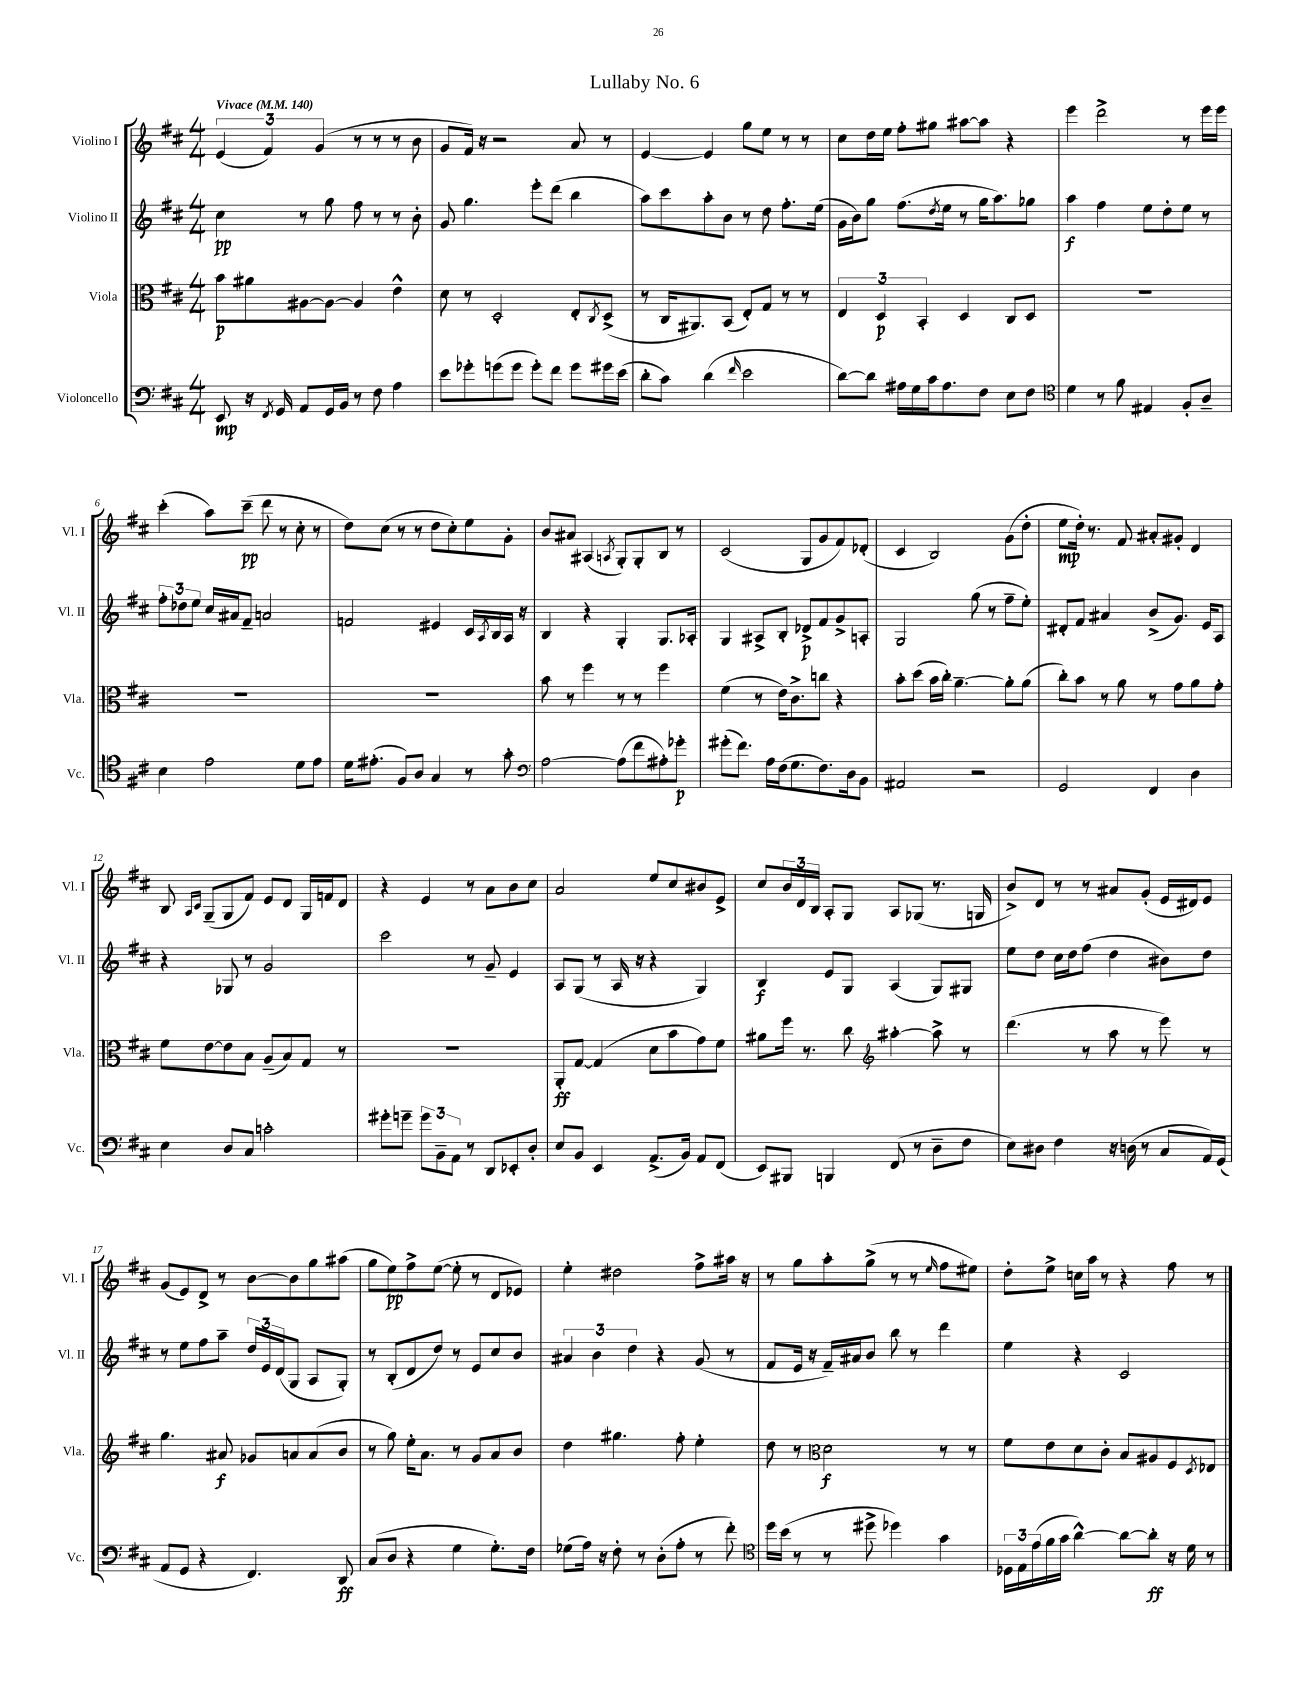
\header { title = "Lullaby No. 6" }
<<
\new StaffGroup <<
\new Staff = "s0" \with { instrumentName = "Violino I" shortInstrumentName = "Vl. I" } {
    \clef treble \key d \major \numericTimeSignature \time 4/4 \tempo "Vivace" 4 = 140
    \tuplet 3/2 { e'4( fis'4) g'4( } r8 r8 r8 b'8 |
    g'8 fis'16) r16 r2 a'8 r8 |
    e'4~ e'4 g''8 e''8 r8 r8 |
    cis''8 d''16 e''16 fis''8-. gis''8 ais''8~ ais''8 r4 |
    e'''4 d'''2-> r8 e'''16 e'''16 |
    cis'''4-.( a''8) cis'''8--\pp( d'''8 r8 cis''8-. r8 |
    d''8) cis''8( r8 r8 d''8 cis''8-.) e''8 g'8-. |
    b'8 ais'8 ais4( \acciaccatura { a8 } g8-.) g8-. b8 r8 |
    cis'2( g8 g'8 fis'8) des'8-.( |
    cis'4 b2) g'8( d''8-. |
    e''8\mp d''16-.) r8. fis'8 ais'8-. gis'8-. d'4 |
    b8 \grace { a16 cis'16 } g8--( g8 fis'8) e'8 d'8 g16 f'16 d'8 |
    r4 e'4 r8 a'8 b'8 cis''8 |
    a'2 e''8 cis''8 bis'8 e'8-> |
    cis''8 \tuplet 3/2 { b'16 d'16 b16 } a8-. g8 a8 ges8( r8. g16 |
    b'8->) d'8 r8 r8 ais'8 g'8-.( e'16 dis'16) e'8 |
    g'8( e'8) d'8-> r8 b'8~ b'8 g''8 ais''8( |
    g''8 e''8\pp) fis''8-> e''8~( e''8-. r8 d'8 ees'8) |
    e''4-. dis''2 fis''8-> ais''16 r16 |
    r8 g''8 a''8-. g''8->( r8 r8 \grace { e''16 } fis''8 eis''8) |
    d''8-. e''8-> c''16 a''16 r8 r4 fis''8 r8 \bar "|." |
}
\new Staff = "s1" \with { instrumentName = "Violino II" shortInstrumentName = "Vl. II" } {
    \clef treble \key d \major \numericTimeSignature \time 4/4
    cis''4\pp r8 g''8 fis''8 r8 r8 b'8-. |
    g'8 g''4. e'''8-. d'''8( b''4 |
    a''8) cis'''8 a''8-. b'8 r8 d''8 fis''8.-. e''16( |
    g'16 b'16) g''8 fis''8.( \acciaccatura { d''8 } e''16 r8 g''16 a''8.) ges''8 |
    a''4\f fis''4 e''8 d''8-. e''8 r8 |
    \tuplet 3/2 { fis''8-. des''8 e''8 } cis''16 ais'16 fis'8-- a'2 |
    f'2 eis'4 cis'16 \acciaccatura { a8 } b16 a16 r16 |
    b4 r4 g4-. g8. aes16-. |
    g4 ais8-> b8-. des'8->\p fis'8 g'8-> a8-. |
    g2 g''8( r8 fis''8-- e''8-.) |
    dis'8-. fis'8 ais'4 b'8->( g'8.) e'16 a8 |
    r4 ges8 r8 g'2 |
    cis'''2 r8 g'8-- e'4 |
    a8 g8( r8 a16 r16 r4 g4) |
    b4\f e'8 g8 a4( g8) gis8 |
    e''8 d''8 cis''16 d''16 fis''8( d''4 bis'8) d''8 |
    r8 e''8 fis''8 a''8-- \tuplet 3/2 { d''16 e'16 d'16( } g8 a8 g8-.) |
    r8 b8-.( d'8 d''8) r8 e'8 cis''8 b'8 |
    \tuplet 3/2 { ais'4 b'4 d''4 } r4 g'8( r8 |
    fis'8 e'16 r16 fis'16--) ais'16 b'8 b''8 r8 d'''4 |
    e''4 r4 cis'2 \bar "|." |
}
\new Staff = "s2" \with { instrumentName = "Viola" shortInstrumentName = "Vla." } {
    \clef alto \key d \major \numericTimeSignature \time 4/4
    b'8\p ais'8 ais8~ ais8~ ais4 e'4-^ |
    d'8 r8 d2-. e8-. \acciaccatura { cis8 } d8->( |
    r8 cis16 ais,8.) b,8( e8-.) g8 r8 r8 |
    \tuplet 3/2 { e4 d4\p b,4-. } d4 cis8 d8 |
    R1 |
    R1 |
    R1 |
    b'8 r8 fis''4 r8 r8 fis''4 |
    fis'4( r8 e'16) cis'8.-> c''8 r4 |
    b'8-. d''8( b'16 cis''16-.) a'4.~-- a'8-. a'8( |
    cis''8-.) b'8 r8 a'8 r8 g'8 a'8 g'8-. |
    fis'8 e'8~ e'8 b8 a8--( b8) g8 r8 |
    R1 |
    a,8-.\ff g8~ g4( d'8 b'8 g'8) fis'8 |
    ais'8 fis''16 r8. cis''8 \clef treble ais''4~-. ais''8-> r8 |
    d'''4.( r8 a''8 r8 e'''8) r8 |
    g''4. ais'8\f ges'8 a'8 a'8( b'8 |
    r8 g''8) e''16-. a'8. r8 g'8 a'8 b'8 |
    d''4 gis''4. fis''8-. e''4-. |
    d''8 r8 \clef alto d'2\f r8 r8 |
    fis'8 e'8 d'8 cis'8-. b8 ais8 fis8 \acciaccatura { d8 } ees8 \bar "|." |
}
\new Staff = "s3" \with { instrumentName = "Violoncello" shortInstrumentName = "Vc." } {
    \clef bass \key d \major \numericTimeSignature \time 4/4
    e,8\mp r16 \acciaccatura { fis,8 } g,16 a,8 g,16 b,16 r8 fis8 a4 |
    e'8 ges'8-. g'8( g'8 g'8-.) fis'8 g'8 gis'16 e'16( |
    d'8-. cis'8) d'4( \grace { fis'16 } e'2 |
    d'8~) d'8 ais16 g16 cis'16 ais8. fis8 e8 fis8 |
    \clef tenor d'4 r8 fis'8 eis4 fis8-. a8-- |
    b4 e'2 d'8 e'8 |
    d'16 eis'8.-.( fis8) a8 g4 r8 g'8-. |
    \clef bass a2~ a8( fis'8 ais8-.) ges'8-.\p |
    gis'8-.( fis'8.) a16 fis16( g8. fis8.) d16 b,8 |
    ais,2 r2 |
    g,2 fis,4 d4 |
    e4 d8 cis8 c'2-. |
    gis'8-. g'8-- \tuplet 3/2 { g'8 b,8-- a,8 } r8 d,8 ees,8-. d8-. |
    e8 b,8 e,4 a,8.->( b,16) a,8 fis,8( |
    e,8) bis,,8 b,,4 fis,8( r8 d8-- fis8 |
    e8) dis8 fis4 r16 d16( r8 cis8 a,16) g,16( |
    a,8 g,8 r4 fis,4.) d,8\ff |
    cis8( d8 r4 g4 g8.-.) fis16 |
    ges8( a16) r16 fis8-. r8 d8-.( a8-. r8 fis'8-.) |
    \clef tenor d''16 b'16( r8 r8 dis''8-> des''4) g'4 |
    \tuplet 3/2 { des16 e16 e'16( } fis'16 g'16 a'4~-^) a'8~ a'8-.\ff r16 d'16 r8 \bar "|." |
}
>>
>>
